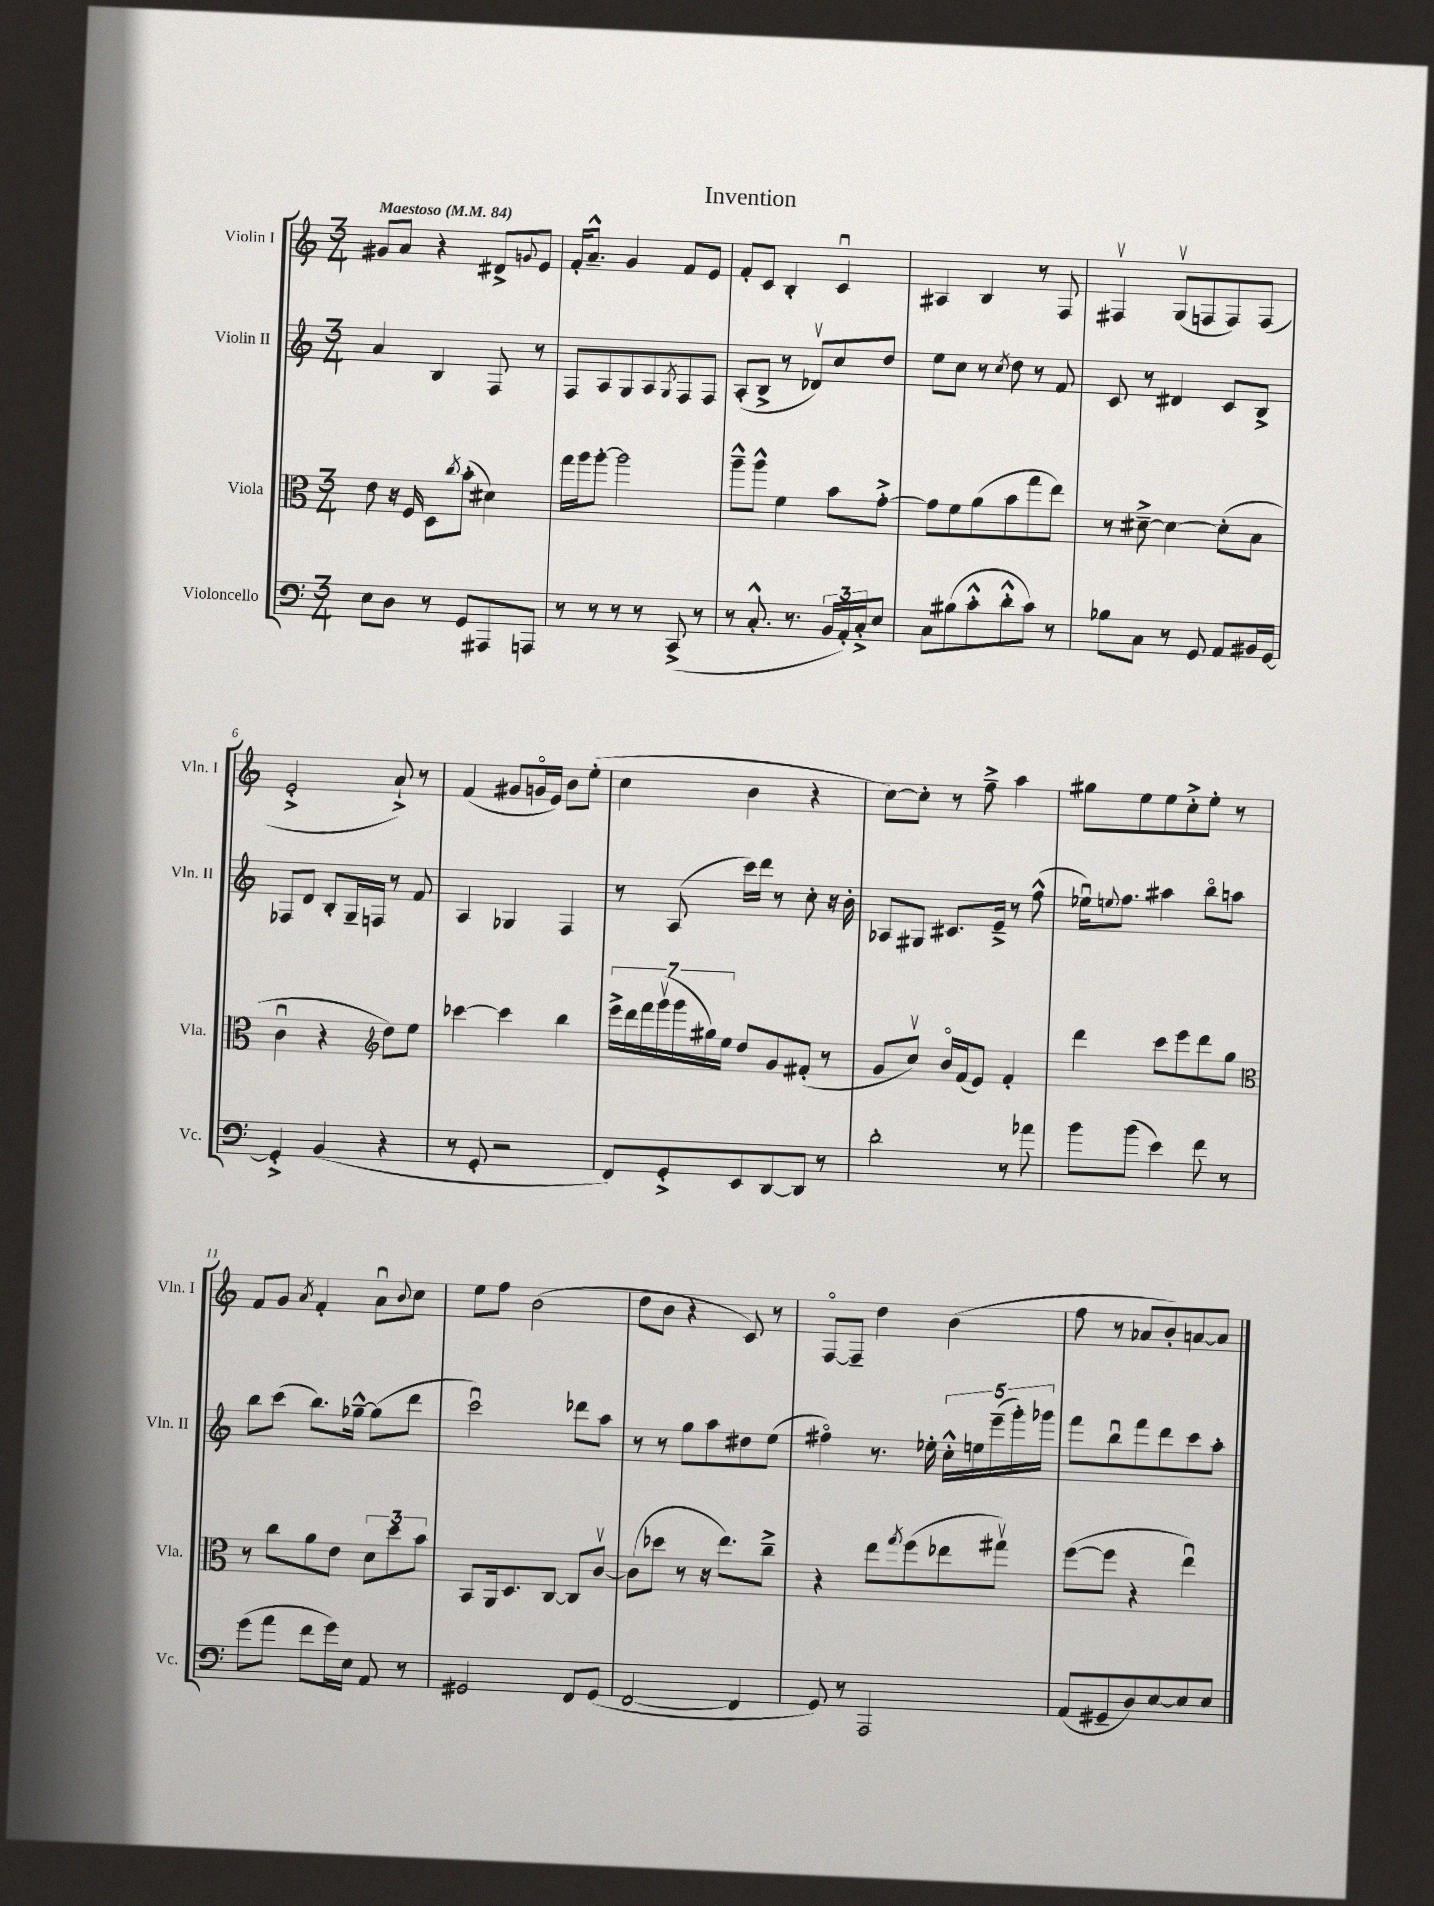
\header { title = "Invention" }
<<
\new StaffGroup <<
\new Staff = "s0" \with { instrumentName = "Violin I" shortInstrumentName = "Vln. I" } {
    \clef treble \key c \major \numericTimeSignature \time 3/4 \tempo "Maestoso" 4 = 84
    gis'8 a'8 r4 dis'8-> \appoggiatura { g'8 } e'8 |
    f'16-. a'8.---^ g'4 f'8 e'8 |
    f'8-. c'8 b4-. c'4\downbow |
    ais4 b4 r8 f8 |
    fis4\upbow g8\upbow( f8 f8) f8( |
    e'2-.-> a'8-!->) r8 |
    f'4( gis'8 g'16\flageolet e'16) b'8 e''8-.( |
    c''4 b'4 r4 |
    c''8~) c''8-. r8 f''8---> a''4 |
    gis''8 e''8 e''8 c''8-.-> e''8-. r8 |
    f'8 g'8 \acciaccatura { a'8 } f'4-. a'8\downbow \appoggiatura { b'8 } c''8 |
    e''8 f''8 b'2( |
    d''8 b'8 r4 c'8) r8 |
    f8~\flageolet f8-- d''4 b'4( |
    f''8 r8 aes'8 b'8-.) a'8~ a'8 \bar "|." |
}
\new Staff = "s1" \with { instrumentName = "Violin II" shortInstrumentName = "Vln. II" } {
    \clef treble \key c \major \numericTimeSignature \time 3/4
    a'4 b4 f8 r8 |
    f8 a8 g8 a8 \acciaccatura { g8 } f8 f8 |
    a8-.( b8-> r8 des'8\upbow) c''8 d''8 |
    e''8 c''8 r8 \acciaccatura { c''8 } d''8 r8 f'8 |
    c'8 r8 dis'4 c'8 b8-> |
    fes8 d'8 b8-. g16-- f16 r8 f'8 |
    a4 ges4 f4 |
    r8 a8( c'''16) d'''16 r8 c''8-. r16 b'16-. |
    aes8 gis8 cis'8. e'16---> r8 f''8-^( |
    ees''16\downbow) \appoggiatura { e''8 } f''8. ais''4 b''8\flageolet a''8 |
    b''8 c'''8( b''8.) ges''16~---^ ges''8( d'''8 |
    c'''2\downbow) des'''8 a''8 |
    r8 r8 g''8 a''8 dis''8 e''8( |
    fis''4\flageolet) r8. ees''16-. \tuplet 5/4 { c''16-.-^ e''16 e'''16--( g'''16-.) ges'''16 } |
    f'''8 b''8\downbow f'''8 d'''8 c'''8 a''8-. \bar "|." |
}
\new Staff = "s2" \with { instrumentName = "Viola" shortInstrumentName = "Vla." } {
    \clef alto \key c \major \numericTimeSignature \time 3/4
    e'8 r16 f16 d8 \acciaccatura { c''8 } b'8-.( dis'4) |
    g''16 a''16 a''8~-. a''2 |
    a''8---^ a''8-^ f'4 b'8 g'8~-.-> |
    g'8 f'8 a'8( b'8 g''8 e''8) |
    r8 dis'8~---> dis'4~ dis'8-.( b8 |
    c'4\downbow r4 \clef treble d''8) e''8 |
    ces'''4~ ces'''4 b''4 |
    \tuplet 7/4 { e'''16-> d'''16 f'''16 g'''16\upbow( g'''16 gis''16) e''16 } d''8 g'8 fis'8-.( r8 |
    g'8 c''8\upbow) b'16\flageolet f'16( e'8) f'4-. |
    d'''4 c'''8 e'''8 d'''8 g''8 |
    \clef alto r8 c''8 a'8 e'8 \tuplet 3/2 { d'8 d''8 b'8 } |
    b,8 a,16 d8. c8~ c8 c'8~\upbow |
    c'8( des''8 r8 r16 e''8.) c''8---> |
    r4 e''8 \acciaccatura { g''8 } f''8( ees''8 gis''8\upbow) |
    f''8~( f''8 r4 e''4\downbow) \bar "|." |
}
\new Staff = "s3" \with { instrumentName = "Violoncello" shortInstrumentName = "Vc." } {
    \clef bass \key c \major \numericTimeSignature \time 3/4
    e8 d8 r8 g,8 ais,,8 a,,8 |
    r8 r8 r8 r8 c,8->( r8 |
    r8 c8.-.-^ r8. \tuplet 3/2 { b,16 a,16-.) c16-.-> } e8 |
    c8 bis8( c'8-.-^ d'8-.-^ c'8) r8 |
    bes8 c8 r8 g,8 a,8 bis,16 g,16~ |
    g,4-.-> b,4( r4 |
    r8 g,8-. r2 |
    f,8) g,8-.-> e,8 d,8~ d,8 r8 |
    d'2-. r8 aes'8 |
    b'8 b'8( e'4) f'8 r8 |
    g'8( a'8 f'8 g'16) e16 a,8 r8 |
    gis,2 f,8 gis,8( |
    f,2~ f,4 |
    g,8) r8 a,,2 |
    a,8( gis,8-- d8) e8~ e8 e8 \bar "|." |
}
>>
>>
